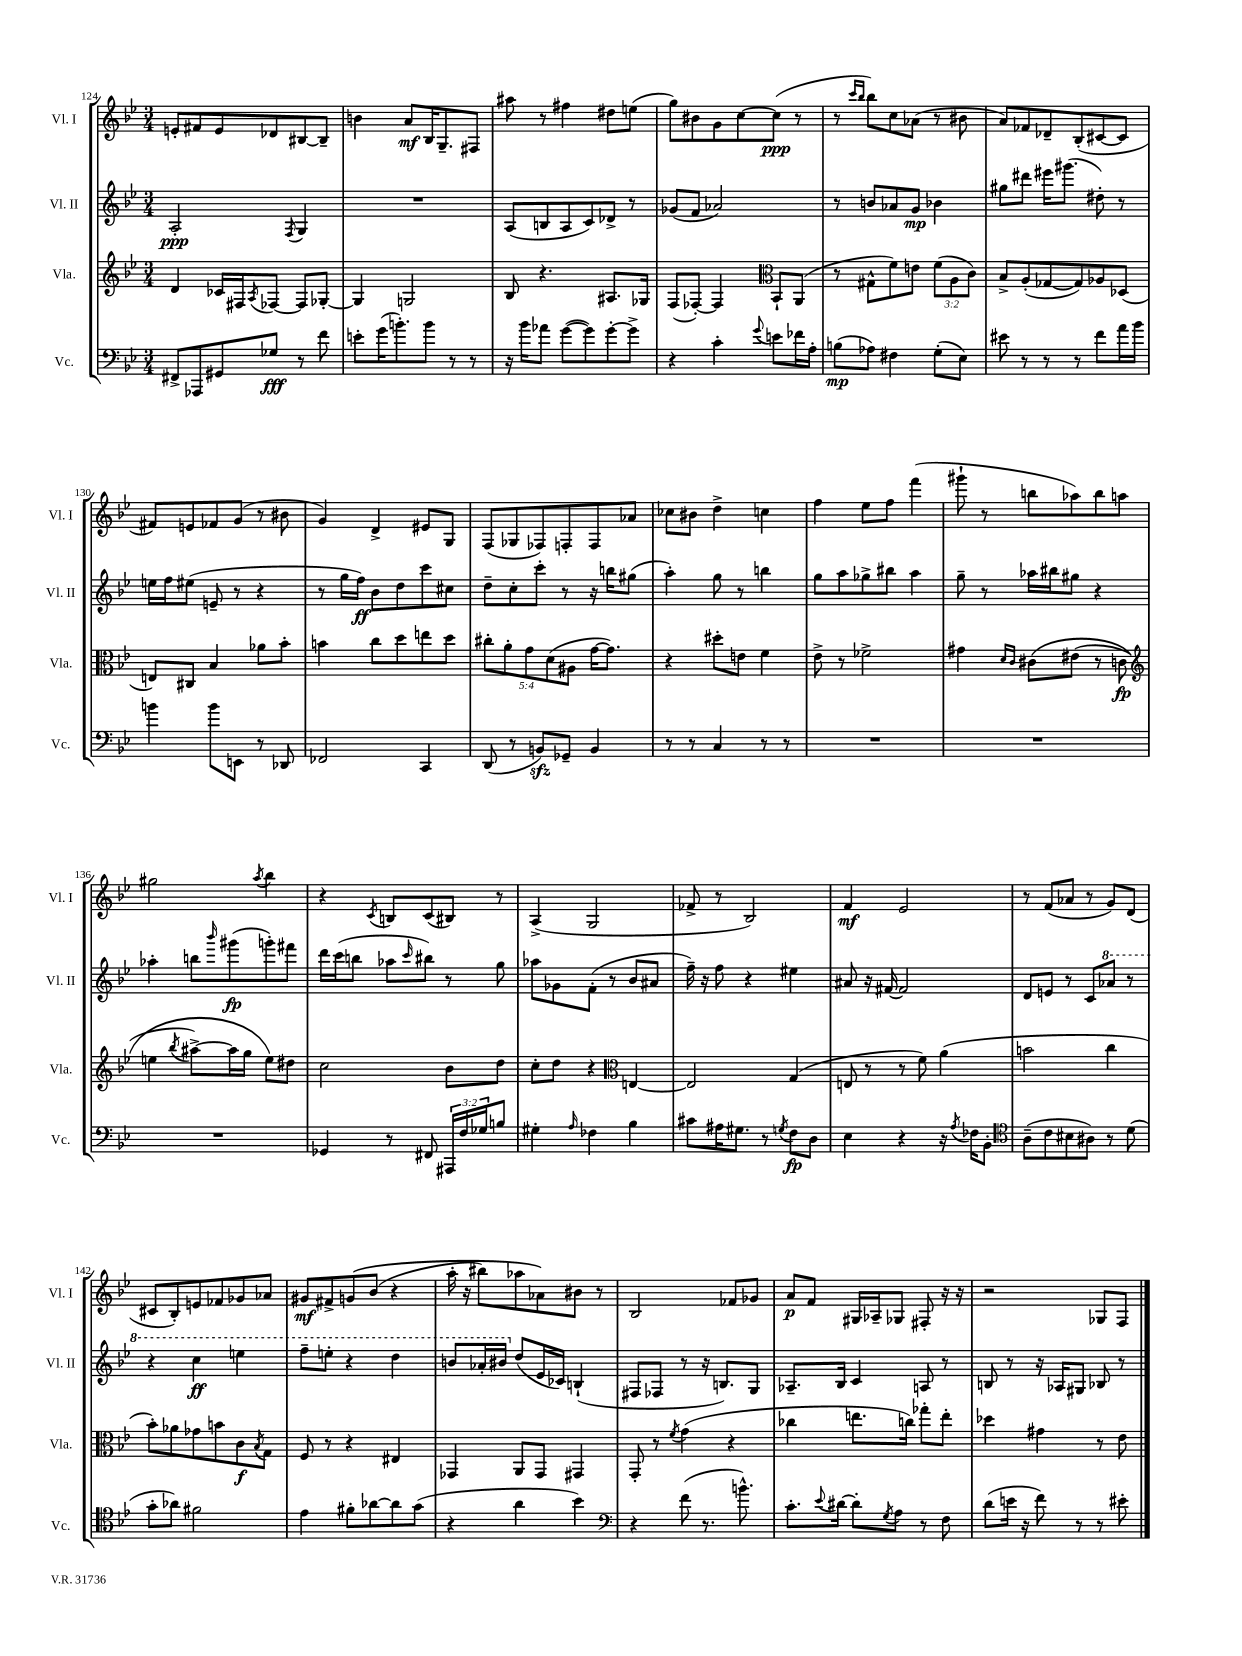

**kern	**kern	**kern	**kern
*staff4	*staff3	*staff2	*staff1
*clefF4	*clefG2	*clefG2	*clefG2
*k[b-e-]	*k[b-e-]	*k[b-e-]	*k[b-e-]
*M3/4	*M3/4	*M3/4	*M3/4
8FF#^	4d	2A'	8e'
8AAA-	.	.	8f#
8GG#	16c-	.	8e
.	16F#	.	.
.	8qA	.	.
8G-	[8F-	.	8d-
.	.	8qF	.
8r	8F-]	4G	[8B#
8f	[8G-'	.	8B#~]
=	=	=	=
8e'	4G-]	2.r	4b
(16g	.	.	.
8.b')	.	.	.
.	2G	.	8a
8b	.	.	16B-
.	.	.	8.G~
8r	.	.	.
8r	.	.	8F#
=	=	=	=
16r	8B-	(8A	8aa#
16b-	.	.	.
8a-	4.r	8B	8r
([8g	.	8A	4ff#
8g])	.	8c)	.
[8g'	8.A#	8d-^	8dd#
8g^]	.	8r	(8ee
.	16G-	.	.
=	=	=	=
4r	(8F	(8g-	8gg)
.	[8F-')	8f	8b#
4c'	4F-]	2a-)	8g
.	.	.	[8cc
*	*clefC3	*	*
8qqg	.	.	.
8e	8BB-`	.	(8cc]
16f-	(8AA	.	8r
16A'	.	.	.
=	=	=	=
(8B	8r	8r	8r
.	.	.	16qqccc
.	.	.	16qqbb-
8A-)	8G#^^	8b	8bb-)
4F#	8f)	8a-	8cc
.	8e	8g	(8a-
(8G'	(12f	4b-	8r
.	12A	.	.
8E-)	.	.	8b#
.	12c)	.	.
=	=	=	=
8e#	8B-^	8gg#	8a)
8r	(8A'	8ddd#	8f-
8r	[8G-	16eee#	8d-~
.	.	(8.ggg#	.
8r	8G-])	.	(8B-'
8f	8A-	8dd#')	[8c#
16a	(8D-	8r	8c#]
16b-	.	.	.
=	=	=	=
4b	8E)	16ee	8f#)
.	.	16ff	.
.	8C#	(8ee#	8e
8b	4B-	8e~	8f-
8EE	.	8r	(8g
8r	8a-	4r	8r
8DD-	8b-'	.	8b#
=	=	=	=
2FF-	4b	8r	4g)
.	.	16gg	.
.	.	16ff)	.
.	8cc	8b-	4d^
.	8dd	8dd	.
4CC	8ee	8ccc	8e#
.	8dd	8cc#	8G
=	=	=	=
(8DD	10cc#'	8dd~	(8F
.	10a'	.	.
8r	.	8cc'	8G-
.	10g	.	.
8BB)	.	8ccc'	8F-)
.	(10d	.	.
8GG-~	.	8r	8F'
.	10A#	.	.
4BB	[16g	16r	8F
.	8.g])	16bb	.
.	.	(8gg#	8a-
=	=	=	=
8r	4r	4aa')	8cc-
8r	.	.	8b#
4C	8dd#'	8gg	4dd^
.	8e	8r	.
8r	4f	4bb	4cc
8r	.	.	.
=	=	=	=
2.r	8e-^	8gg	4ff
.	8r	8aa	.
.	2f-^	8gg-^	8ee-
.	.	8bb#	8ff
.	.	4aa	(4fff
=	=	=	=
2.r	4g#	8gg~	8ggg#`
.	.	8r	8r
.	16qqd	.	.
.	16qqc	.	.
.	&(8c#	16aa-	8bb
.	.	16bb#	.
.	(8e#	8gg#	8aa-)
.	8r	4r	8bb
.	8c	.	8aa
=	=	=	=
*	*clefG2	*	*
2.r	4ee	4aa-'	2gg#
.	8qbb-	.	.
.	[8aa#^)	8bb	.
.	.	16qqbbb-	.
.	16aa#]	(8ggg#	.
.	16gg	.	.
.	.	.	8qaa
.	8ee&)	8ggg')	4bb-
.	8dd#	8fff#	.
=	=	=	=
4GG-	2cc	16ddd	4r
.	.	(16ccc	.
.	.	8bb	.
.	.	.	8qc
8r	.	8aa-	8B
.	.	16qqccc	.
8FF#	.	8bb#)	(8c
24AAA#	8b-	8r	8B#)
24F	.	.	.
24G-	.	.	.
8B	8dd	8gg	8r
=	=	=	=
4G#'	8cc'	8aa-	(4A^
.	8dd	8g-	.
16qqA	.	.	.
4F-	4r	(8f'	2G
.	.	8r	.
*	*clefC3	*	*
4B-	[4E	8b-	.
.	.	8a#	.
=	=	=	=
8c#	2E]	16ff~)	8f-^
.	.	16r	.
16A#	.	8ff	8r
8.G#	.	.	.
.	.	4r	2B-)
8r	.	.	.
8qG	.	.	.
8F	(4G	4ee#	.
8D	.	.	.
=	=	=	=
4E-	8E	8a#	4f
.	8r	16r	.
.	.	[16f#	.
4r	8r	2f#]	2e-
.	8f)	.	.
16r	(4a	.	.
8qA	.	.	.
16F-	.	.	.
8BB-'	.	.	.
=	=	=	=
*clefC4	*	*	*
(8A~	2b	8d	8r
8c	.	8e	(8f
8B#	.	8r	8a-
8A#)	.	8c	8r
8r	4cc	8aa-	8g)
(8d	.	8r	(8d
=	=	=	=
8g'	8b-')	4r	8c#
8a-)	8a-	.	8B-')
2f#	8g-	4ccc	8e
.	8b	.	8f-
.	8c	4eee	8g-
.	8qB-	.	.
.	8G	.	8a-
=	=	=	=
4e-	8F	8fff~	8g#
.	8r	8eee'	8f#^
8f#'	4r	4r	&(8g
[8a-	.	.	(8b-
8a-]	4E#	4ddd	4r
(8g	.	.	.
=	=	=	=
4r	4GG-	8bb	16aa'
.	.	.	16r
.	.	16aa-'	8bb#)
.	.	16bb#	.
4a	8AA	(8dd	8aa-
.	8GG-	16e-	8a-&)
.	.	16c-)	.
4b-)	4GG#	(4B`	8b#
.	.	.	8r
=	=	=	=
*clefF4	*	*	*
4r	8GG'	8F#	2B-
.	8r	8F-	.
.	8qf	.	.
(8f	(4g	8r	.
8.r	.	16r	.
.	.	8.B)	.
.	4r	.	8f-
8.b^^)	.	.	.
.	.	8G	8g-
=	=	=	=
8.c'	4cc-	8.A-~	8a
.	.	.	8f
8qqe-	.	.	.
[16d#	.	16B-	.
8d#']	8.ee	4c	16G#
.	.	.	16A-~
8qG	.	.	.
8A	.	.	8G-
.	16cc)	.	.
8r	8gg-'	8A	8F#'
8F	8ee'	8r	16r
.	.	.	16r
=	=	=	=
(8d	4dd-	8B	2r
16e	.	8r	.
16r	.	.	.
8f)	4g#	16r	.
.	.	16A-	.
8r	.	8G#	.
8r	8r	8B-	8G-
8e#'	8e-	8r	8F
==	==	==	==
*-	*-	*-	*-
